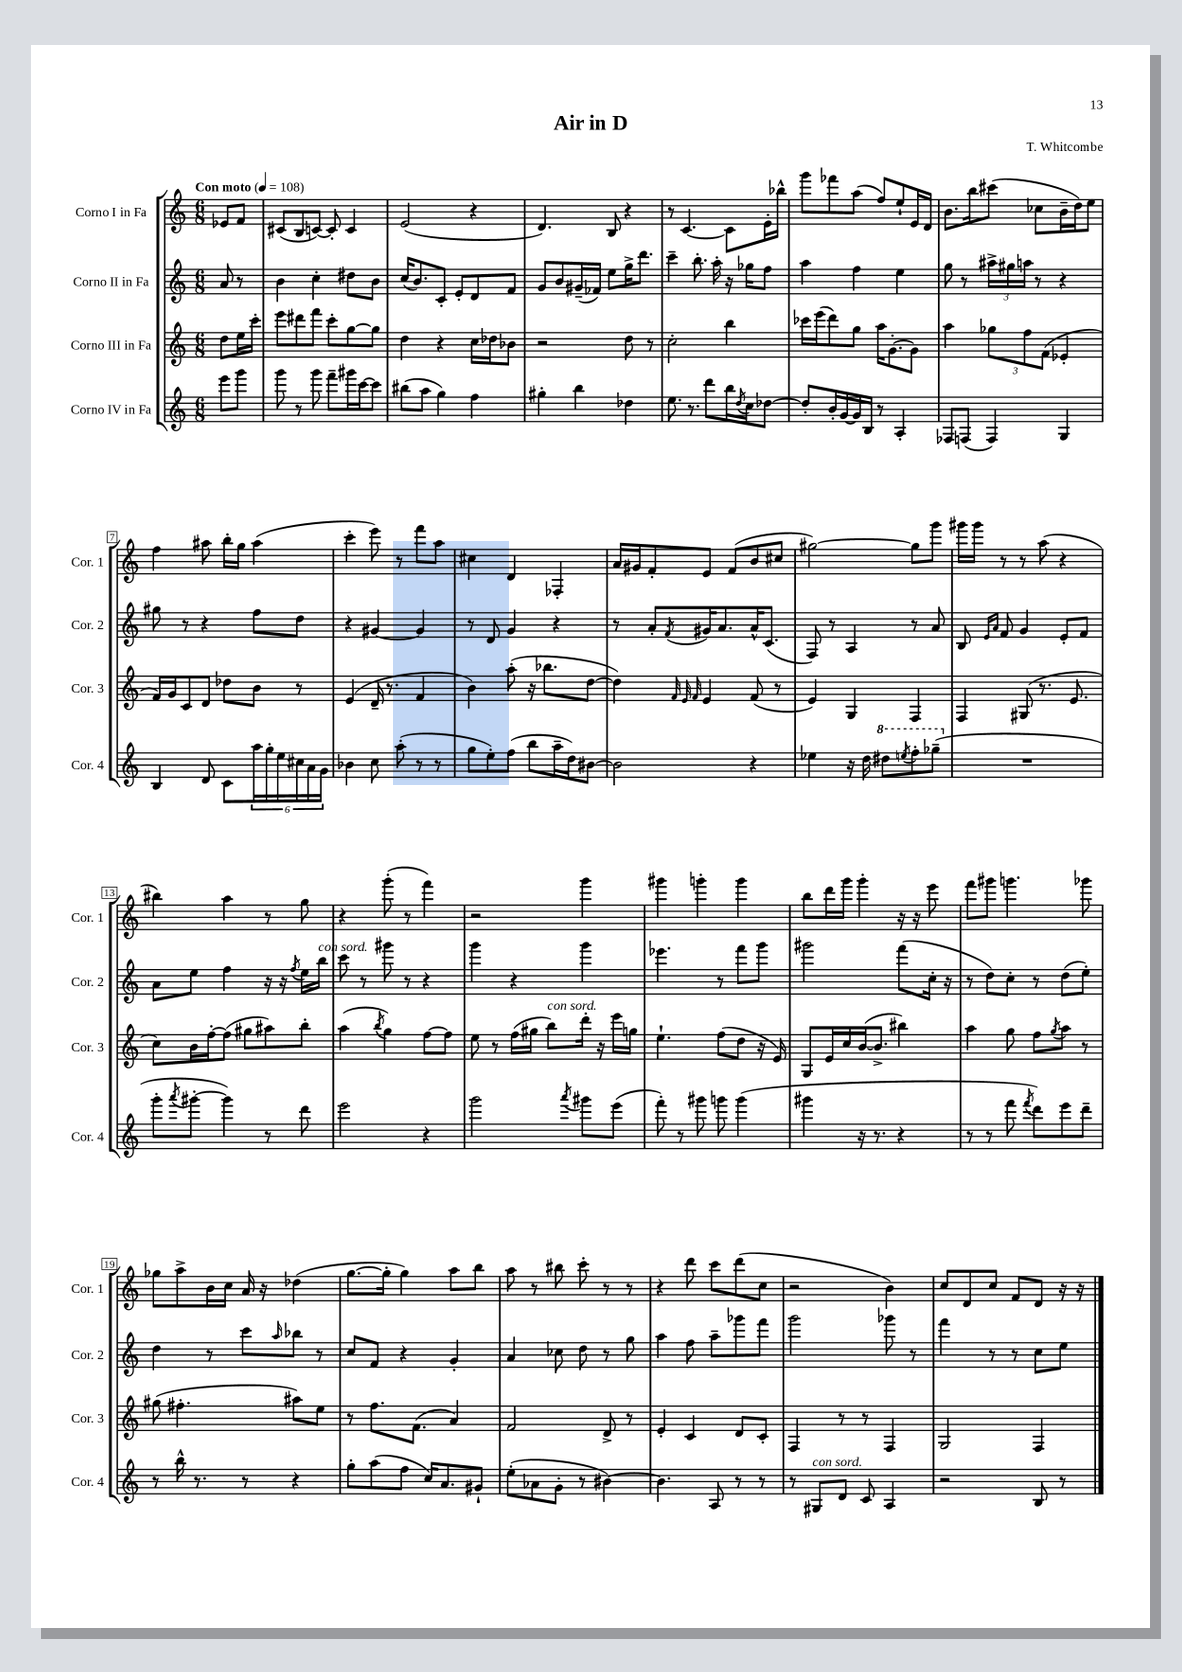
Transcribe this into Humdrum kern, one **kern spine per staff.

**kern	**kern	**kern	**kern
*part4	*part3	*part2	*part1
*staff4	*staff3	*staff2	*staff1
*I"Corno IV in Fa	*I"Corno III in Fa	*I"Corno II in Fa	*I"Corno I in Fa
*I'Cor. 4	*I'Cor. 3	*I'Cor. 2	*I'Cor. 1
*clefG2	*clefG2	*clefG2	*clefG2
*k[]	*k[]	*k[]	*k[]
*M6/8	*M6/8	*M6/8	*M6/8
*MM108	*MM108	*MM108	*MM108
=	=	=	=
!	!	!	!LO:TX:a:B:t=Con moto
8eee\L	8dd\L	8a/	8e-X/L
8ggg\J	16ee\L	8r	8f/J
.	16ccc'\JJ	.	.
=1	=1	=1	=1
8ggg\	8eee\L	4b\	(8c#X/L
8r	8ddd#X\	.	8B/
8ggg\	8fff\J	4cc'\	[8cn/J)
8fff~\L	8ccc'\L	.	8c'/]
16ggg#X\L	[8gg\	8dd#X\L	4c/
[16ccc\J	.	.	.
8ccc\J]	8gg\J]	8b\J	.
=2	=2	=2	=2
(8bb#X\L	4dd\	(16cc/KL	(2e/
.	.	8.b/)	.
8aa\J	.	.	.
4gg\)	4r	8c'/J	.
.	.	8e'/L	.
4ff\	16cc\LL	8d/	4r
.	16dd-X\J	.	.
.	8b-X\J	8f/J	.
=3	=3	=3	=3
4gg#X'\	2r	8g/L	4.d/)
.	.	8b/	.
4bb\	.	(16g#X~/L	.
.	.	16f-X/JJ)	.
.	.	8ee\L	8B/
4dd-X\	8dd\	16gg^\K	4r
.	.	8.ddd\J	.
.	8r	.	.
=4	=4	=4	=4
8.ee\	2cc'\	4ccc~\	8r
.	.	.	[4.c/
8.r	.	.	.
.	.	8.bb'\	.
8ddd\L	.	.	.
.	.	16aa'\	.
16bb\L	4bb\	16r	8c\L]
8qdd/	.	.	.
16cc\J	.	16gg-X\KL	.
[8dd-X\J	.	8ff\J	16e'\L
.	.	.	16bb-X^^\JJ
=5	=5	=5	=5
8dd-'/L]	16ccc-X\LL	4aa\	8ggg\L
.	(16eee\J	.	.
16b'/L	8ddd\)	.	8fff-X\
[16g/	.	.	.
16g/]	8gg\J	4ff\	(8aa\J
16B/JJ	.	.	.
8r	16aa\KL	.	8ff/L)
.	[8.g'\	.	.
4A'/	.	4ee\	8ee`/
.	8g\J]	.	16e/L
.	.	.	16d/JJ
=6	=6	=6	=6
8F-X/L	4aa\	8gg\	8.b\L
(8Fn/J	.	8r	.
.	.	.	16bb\k
4F/)	12gg-X\L	24aa#X^\LL	(8ccc#X\J
.	.	24gg#X\	.
.	12ff\	24aan\JJ	.
.	.	8r	8cc-X\L
.	(12f\J	.	.
4G/	4e-X'/	4r	16b~\L
.	.	.	16dd\J)
.	.	.	8ee\J
!!LO:LB:g=z
=7	=7	=7	=7
4B/	16f/LL)	8gg#X\	4ff\
.	16g/J	.	.
.	8c/	8r	.
8d/	8d/J	4r	8aa#X\
8c\L	8dd-X\L	.	16bb'\LL
.	.	.	16gg\JJ
24aa\L	8b\J	8ff\L	(4aa#\
24gg'\	.	.	.
24ee\	.	.	.
24cc#X\	8r	8dd\J	.
24a\	.	.	.
24g\JJ	.	.	.
=8	=8	=8	=8
4b-X\	(4e/	4r	4ccc'\
8cc\	16d~/	[4g#X/	8eee\)
.	8.r	.	.
(8aa'\	.	.	8r
8r	4f/	4g#/]	8fff\L
8r	.	.	8aa\J
=9	=9	=9	=9
8gg\L	4b\)	8r	4cc#X\
8ee'\)	.	8d/	.
(8ff\J	(8aa'\	4g/	4d/
8bb\L	16r	.	.
.	8.bb-X\L	.	.
16aa~\L	.	4r	4F-X'/
16dd\J)	.	.	.
[8b#X\J	[8dd\J	.	.
=10	=10	=10	=10
2b#\]	4dd\])	8r	16a/LL
.	.	.	16g#X/J
.	.	8a'/L	8f'/
.	32qqf/	.	.
.	32qqe/	.	.
.	32qqf/	8qf/	.
.	4e/	16g#X/K	8e/J
.	.	8.a/	.
.	.	.	(8f/L
4r	(8f/	16a^^/K	8b/
.	.	(8.c/J	.
.	8r	.	8cc#X/J
=11	=11	=11	=11
4ee-X\	4e/)	8F/)	[2gg#X\)
.	.	8r	.
16r	4G/	4A/	.
16dd\	.	.	.
*8va	*	*	*
8ddd#X\L	.	.	.
8qeeen/	.	.	.
8fff'\	4F/	8r	8gg#\L]
(8ggg-X~\J	.	8a/	8ggg\J
=12	=12	=12	=12
*X8va	*	*	*
2.r	4F/	8B/	16ggg#X\LL
.	.	.	16ggg#\JJ
.	.	16qqe/LL	.
.	.	16qqa/JJ	.
.	.	8f/	8r
.	(8G#X/	4g/	8r
.	8.r	.	(8aa\
.	.	8e'/L	4r
.	8.e/	.	.
.	.	8f/J	.
!!LO:LB:g=z
=13	=13	=13	=13
8ggg'\L	8cc\L)	8a\L	4bb#X\)
8qaaa/	.	.	.
[8ggg#X'\J	16b\L	8ee\J	.
.	[16ff'\J	.	.
4ggg#\])	(8ff\J]	4ff\	4aa\
.	8gg#X\L	.	.
8r	8aa#X\)	16r	8r
.	.	16r	.
.	.	8qff/	.
8ddd\	8bb'\J	16ee\LL	8gg\
!	!	!LO:TX:a:i:t=con sord.	!
.	.	16bb\JJ	.
=14	=14	=14	=14
2eee\	(4aa\	8ccc\	4r
.	.	8r	.
.	8qbb/	.	.
.	4gg\)	8ggg#X\	(8ggg'\
.	.	8r	8r
4r	[8ff\L	4r	4fff\)
.	8ff\J]	.	.
=15	=15	=15	=15
2ggg\	8ee\	4ggg\	2r
.	8r	.	.
.	(16ff\LL	4r	.
.	16gg#X\JJ	.	.
!	!LO:TX:a:i:t=con sord.	!	!
.	8bb\L)	.	.
8qaaa/	.	.	.
8ggg#X\L	16ddd'\Jk	4ggg\	4ggg\
.	16r	.	.
(8eee\J	16eee\LL	.	.
.	16ggn\JJ	.	.
=16	=16	=16	=16
8fff'\)	4.ee`\	4.eee-X\	4ggg#X\
8r	.	.	.
8ggg#X\	.	.	4gggn'\
8gggn\	(8ff\L	8r	.
(4ggg\	8dd\J	8fff\L	4ggg\
.	16r	8ggg\J	.
.	16e/)	.	.
=17	=17	=17	=17
4ggg#X\	8G/L	2ggg#X\	8bb\L
.	16e/L	.	16ddd\L
.	16cc/	.	16ggg\JJ
16r	([16b/J	.	4ggg'\
8.r	8.b^/J]	.	.
4r	4bb#X\)	(8fff\L	16r
.	.	.	16r
.	.	16cc'\Jk	8eee\
.	.	16r	.
=18	=18	=18	=18
8r	4aa\	8r	8fff\L
8r	.	8dd\L)	8ggg#X\J
8fff\	8gg\	8cc'\J	4.gggn\
8qfff/	.	.	.
8ddd\L)	8ff\L	8r	.
.	8qgg/	.	.
8eee\	8aa\J	(8dd\L	.
8ddd~\J	8r	8ee'\J)	8ggg-X\
!!LO:LB:g=z
=19	=19	=19	=19
8r	(8gg#X\	4dd\	8gg-X\L
16bb^^\	4.ff#X'\	.	8aa^\
8.r	.	.	.
.	.	8r	16b\L
.	.	.	16cc\JJ
8r	.	8ccc\L	16a/
.	.	.	16r
.	.	16qqaa/	.
4r	8aa#X\L)	8bb-X\J	(4dd-X\
.	8ee\J	8r	.
=20	=20	=20	=20
8gg'\L	8r	8cc/L	[8.gg\L
(8aa\	8.ff\L	8f/J	.
.	.	.	16gg'\Jk]
8ff\J	.	4r	4gg\)
.	(8.f\J	.	.
16cc/KL)	.	.	.
8.a/	.	.	.
.	4a/)	4g'/	8aa\L
8g#X`/J	.	.	8bb\J
=21	=21	=21	=21
(8ee'\L	2f/	4a/	8aa\
8a-X\	.	.	8r
8g'\J	.	8cc-X\	8bb#X\
8r	.	8dd\	8ccc'\
[4b#X\)	8d^/	8r	8r
.	8r	8gg\	8r
=22	=22	=22	=22
4.b#\]	4e'/	4aa\	4r
.	4c/	8ff\	8ddd\
8A/	.	8aa~\L	8ccc\L
8r	8d/L	8ggg-X\	(8ddd\
8r	8c'/J	8fff\J	8cc\J
=23	=23	=23	=23
8r	4F/	2ggg\	2r
!LO:TX:a:i:t=con sord.	!	!	!
8G#X/L	.	.	.
8d/J	8r	.	.
8c/	8r	.	.
4A/	4F/	8ggg-X\	4b\)
.	.	8r	.
=24	=24	=24	=24
2r	2G/	4fff\	8cc/L
.	.	.	8d/
.	.	8r	8cc/J
.	.	8r	8f/L
8B/	4F/	8cc\L	8d/J
8r	.	8ee\J	16r
.	.	.	16r
==	==	==	==
*-	*-	*-	*-
